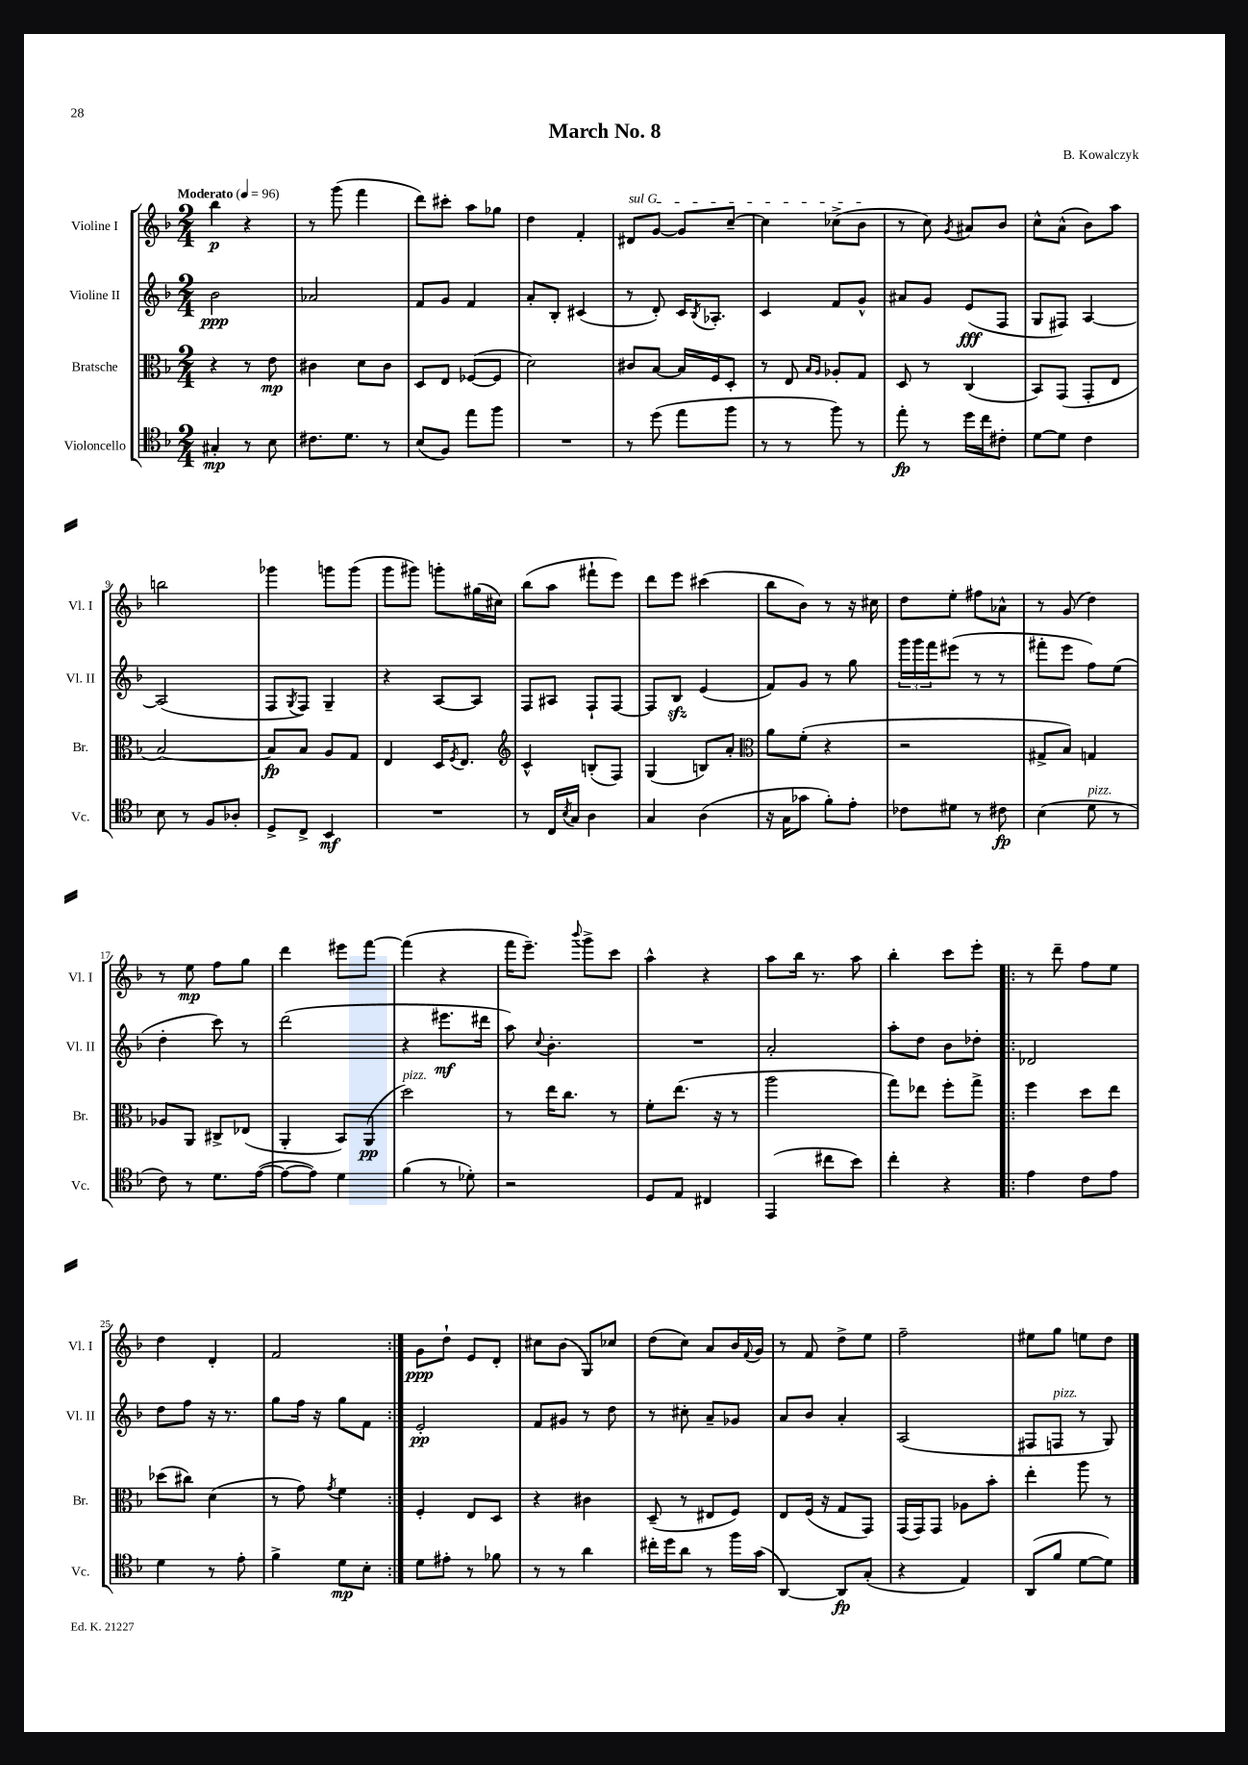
\header { title = "March No. 8" composer = "B. Kowalczyk" }
<<
\new StaffGroup <<
\new Staff = "s0" \with { instrumentName = "Violine I" shortInstrumentName = "Vl. I" } {
    \clef treble \key f \major \numericTimeSignature \time 2/4 \tempo "Moderato" 4 = 96
    bes''4\p r4 |
    r8 g'''8( f'''4 |
    d'''8) cis'''8-. a''8 ges''8 |
    d''4 f'4-. |
    \once \override TextSpanner.bound-details.left.text = \markup { \italic "sul G" } dis'8\startTextSpan g'8~ g'8 c''8~-- |
    c''4 ces''8->( bes'8\stopTextSpan |
    r8 c''8) \acciaccatura { g'8 } ais'8 bes'8 |
    c''8-^ a'8-^( bes'8) a''8 |
    b''2 |
    ges'''4 g'''8 g'''8( |
    g'''8 gis'''8) g'''8-. gis''16( cis''16) |
    bes''8( a''8 fis'''8-! e'''8) |
    d'''8 e'''8 cis'''4( |
    bes''8 bes'8) r8 r16 cis''16 |
    d''8 e''8-. fis''8 aes'8-^ |
    r8 g'8( d''4) |
    r8 e''8\mp f''8 g''8 |
    d'''4 eis'''8 f'''8~ |
    f'''4( r4 |
    f'''16 e'''8.--) \appoggiatura { bes'''8 } g'''8-> c'''8 |
    a''4-^ r4 |
    a''8 bes''16 r8. a''8 |
    bes''4-. c'''8 e'''8-. |
    \repeat volta 2 { r8 d'''8-- f''8 e''8 |
    d''4 d'4-. |
    f'2 | }
    g'8\ppp d''8-! e'8 d'8-. |
    cis''8 bes'8( g8) ces''8 |
    d''8( c''8) a'8 bes'16 \appoggiatura { f'8 } g'16 |
    r8 f'8 d''8-> e''8 |
    f''2-- |
    eis''8 g''8 e''8 d''8 \bar "|." |
}
\new Staff = "s1" \with { instrumentName = "Violine II" shortInstrumentName = "Vl. II" } {
    \clef treble \key f \major \numericTimeSignature \time 2/4
    bes'2\ppp |
    aes'2 |
    f'8 g'8 f'4 |
    a'8-. bes8-. cis'4( |
    r8 d'8-.) c'16 \acciaccatura { bes8 } aes8.-. |
    c'4 f'8 g'8-^ |
    ais'8 g'8 e'8\fff( f8 |
    g8 fis8) a4~ |
    a2( |
    f8 \acciaccatura { g8 } f8) g4-- |
    r4 a8~ a8 |
    f8 ais8 f8-! f8~ |
    f8 bes8\sfz e'4( |
    f'8) g'8 r8 g''8 |
    \tuplet 3/2 { g'''16 g'''16 f'''16 } eis'''8( r8 r8 |
    fis'''8-. e'''8 f''8) e''8( |
    d''4-. c'''8) r8 |
    d'''2( |
    r4 eis'''8.\mf dis'''16 |
    a''8) \appoggiatura { c''8 } bes'4.-. |
    R2 |
    a'2-. |
    a''8-. d''8 bes'8 des''8-. |
    \repeat volta 2 { des'2 |
    d''8 f''8 r16 r8. |
    g''8 f''16 r16 g''8 f'8 | }
    e'2-.\pp |
    f'8 gis'8 r8 d''8 |
    r8 cis''8-. a'8-- ges'8 |
    a'8 bes'8 a'4-. |
    a2( |
    fis8 f8^\markup { \italic "pizz." } r8 g8) \bar "|." |
}
\new Staff = "s2" \with { instrumentName = "Bratsche" shortInstrumentName = "Br." } {
    \clef alto \key f \major \numericTimeSignature \time 2/4
    r4 r8 e'8\mp |
    cis'4 d'8 cis'8 |
    d8 e8 fes8~( fes8 |
    d'2) |
    cis'8 bes8~ bes16 f16 d8-. |
    r8 e8 \grace { bes16 a16 } aes8-. g8 |
    d8 r8 c4( |
    bes,8) g,8( g,8-. e8 |
    bes2~) |
    bes8\fp bes8 a8 g8 |
    e4 d16 \acciaccatura { f8 } e8. |
    \clef treble c'4-^ b8-.( f8) |
    g4( b8) a'8-. |
    \clef alto a'8 f'8-.( r4 |
    r2 |
    gis8-> bes8) g4 |
    aes8 a,8 cis8-> ees8( |
    a,4-. bes,8) a,8\pp( |
    d''2^\markup { \italic "pizz." }) |
    r8 e''16 c''8. r8 |
    f'8-. e''8.( r16 r8 |
    a''2 |
    g''8) ees''8 f''8-. g''8-> |
    \repeat volta 2 { f''4 d''8 e''8 |
    des''8( cis''8) d'4( |
    r8 g'8) \acciaccatura { g'8 } f'4 | }
    f4-. e8 d8 |
    r4 cis'4 |
    d8--( r8 eis8 f8) |
    e8 f16( r16 g8 g,8) |
    g,16( g,16) g,8 aes8 bes'8-. |
    e''4-. a''8 r8 \bar "|." |
}
\new Staff = "s3" \with { instrumentName = "Violoncello" shortInstrumentName = "Vc." } {
    \clef tenor \key f \major \numericTimeSignature \time 2/4
    gis4-.\mp r8 bes8 |
    cis'8. d'8. r8 |
    bes8( f8) e''8 f''8 |
    R2 |
    r8 d''8( e''8 f''8 |
    r8 r8 f''8) r8 |
    e''8-.\fp r8 d''16 c''16 cis'8-. |
    d'8~ d'8 c'4 |
    bes8 r8 f8 aes8-. |
    d8-> c8-> bes,4\mf |
    R2 |
    r8 c16 \acciaccatura { bes8 } g16 a4 |
    g4 a4( |
    r16 g16 ges'8 f'8-.) e'8-. |
    ces'8 dis'8 r8 cis'8\fp |
    bes4( d'8^\markup { \italic "pizz." } r8 |
    c'8) r8 d'8. e'16~( |
    e'8~ e'8) d'4 |
    f'4( r8 des'8-.) |
    r2 |
    d8 e8 cis4 |
    e,4( cis''8 bes'8) |
    c''4-. r4 |
    \repeat volta 2 { e'4 c'8 e'8 |
    d'4 r8 e'8-. |
    f'4-> d'8\mp bes8-. | }
    d'8 eis'8-. r8 fes'8 |
    r8 r8 a'4 |
    cis''16-. d''16 a'8 r8 f''16 g'16( |
    a,4~) a,8\fp g8-.( |
    r4 e4) |
    a,8( f'8 d'8~ d'8) \bar "|." |
}
>>
>>
